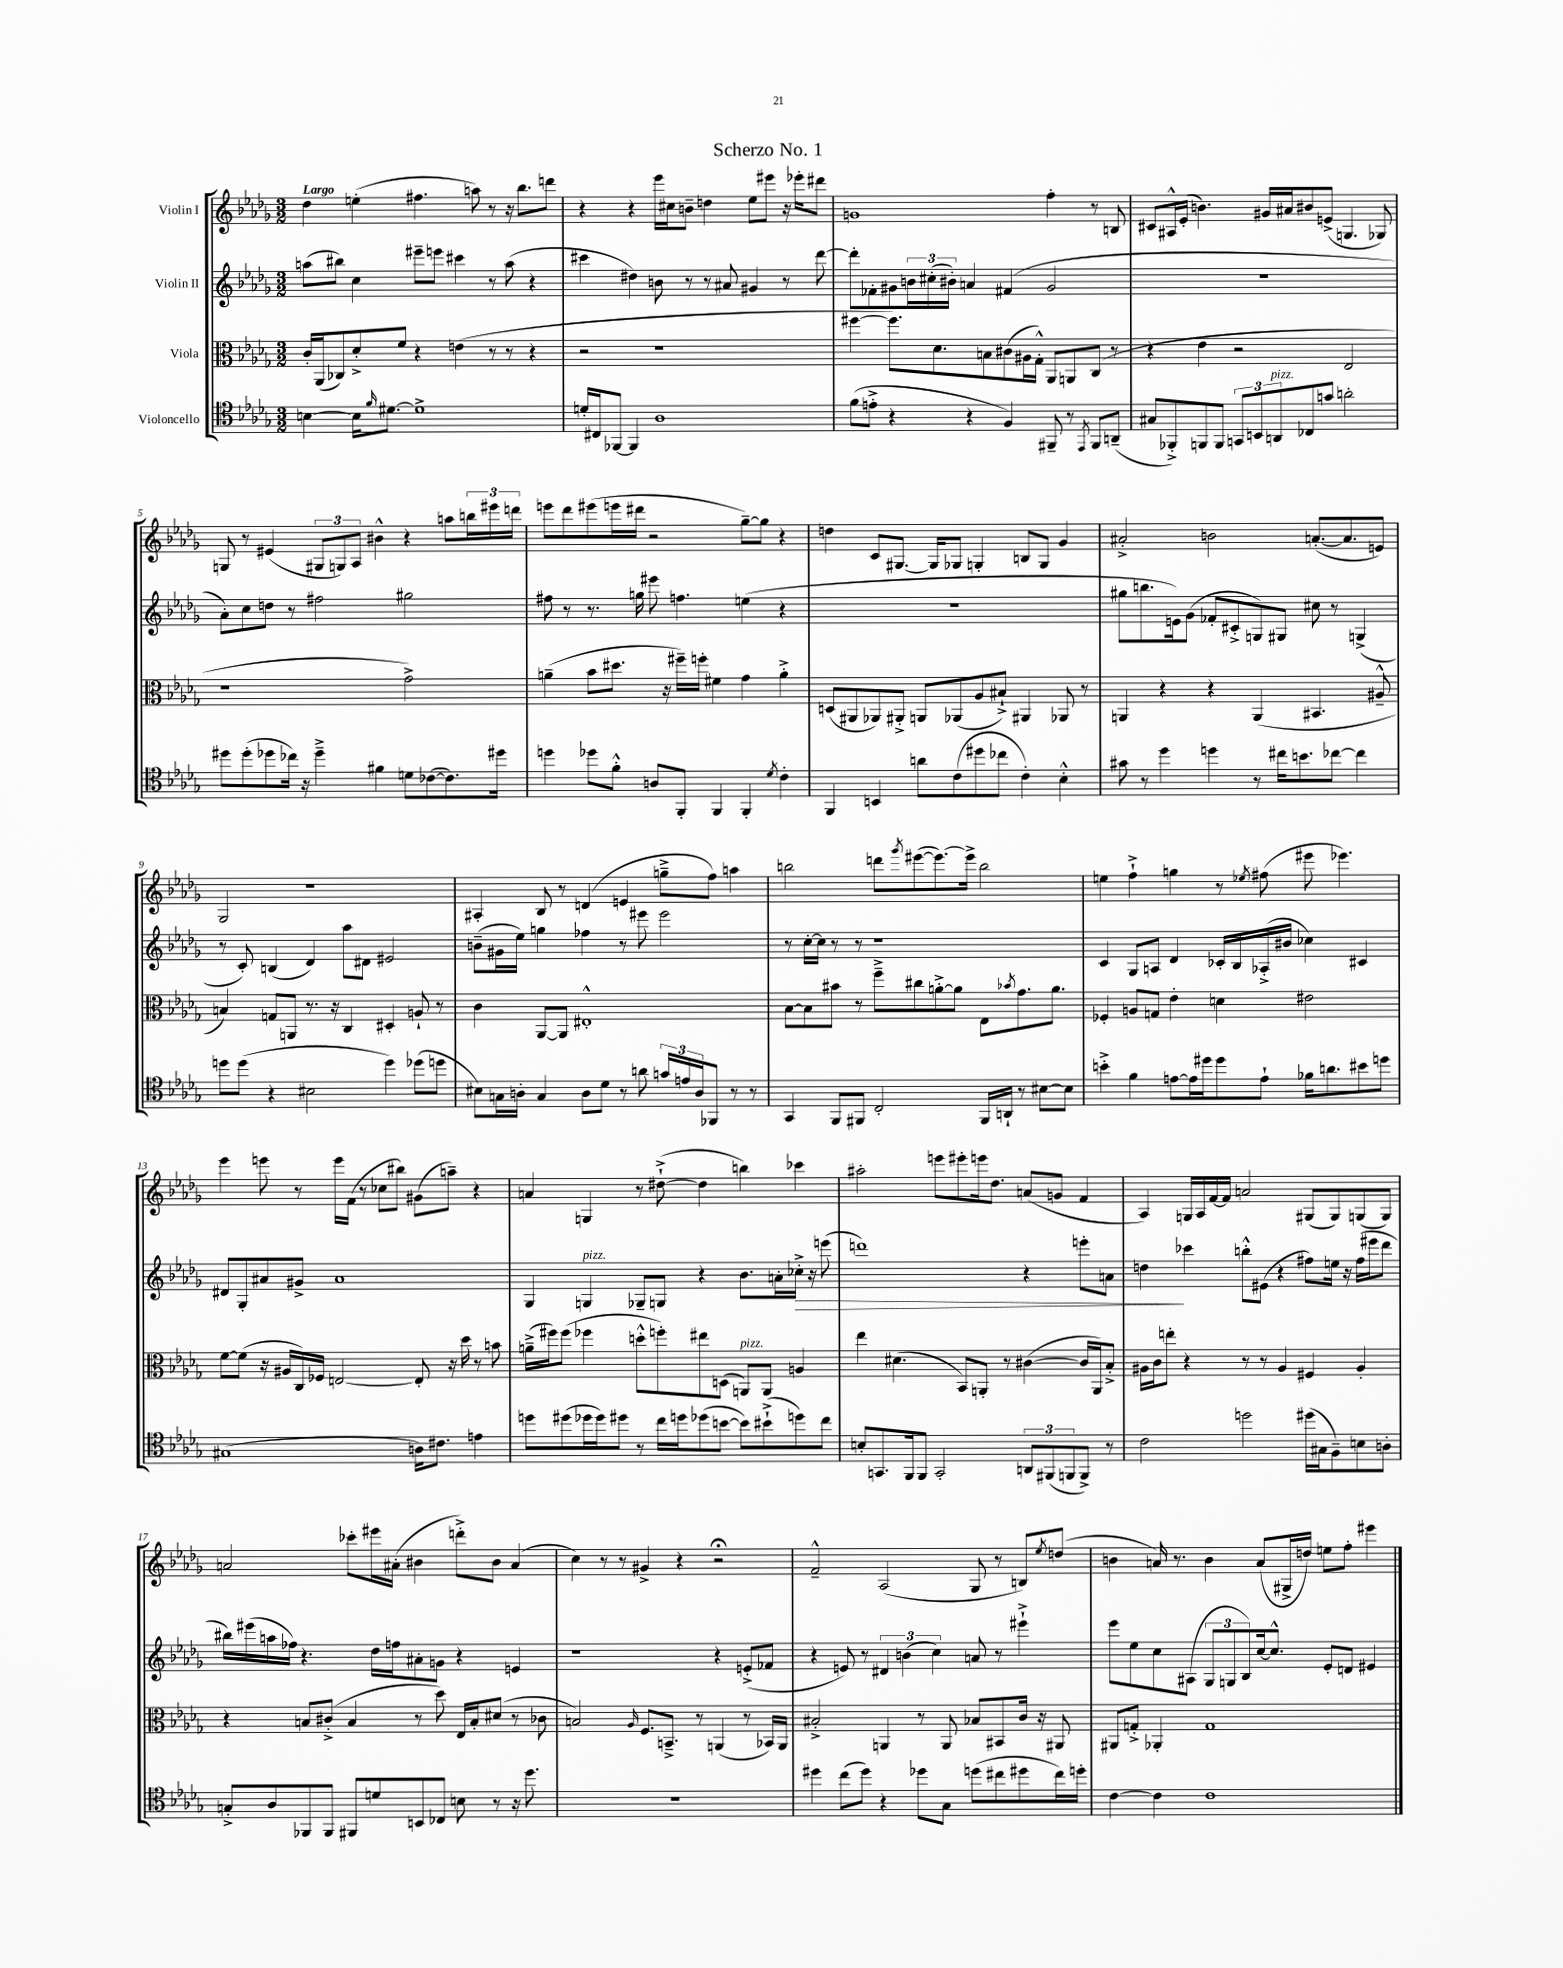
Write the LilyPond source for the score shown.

\header { title = "Scherzo No. 1" }
<<
\new StaffGroup <<
\new Staff = "s0" \with { instrumentName = "Violin I" } {
    \clef treble \key des \major \numericTimeSignature \time 3/2 \tempo "Largo"
    des''4 e''4-.( fis''4. a''8) r8 r16 bes''8. d'''8 |
    r4 r4 ees'''16 cis''16 b'8-- d''4 ees''8 eis'''8 r16 ees'''16-. dis'''8 |
    g'1 f''4-. r8 b8 |
    cis'8 ais16-^ ees'16-.( b'4.) gis'16 ais'16 bis'8 e'8->( g4. ges8) |
    g8 r8 eis'4( \tuplet 3/2 { gis8 g8) aes8 } bis'4-^ r4 a''8 \tuplet 3/2 { b''16 eis'''16 d'''16 } |
    e'''8 des'''8 eis'''8( e'''16 dis'''16 r2 ges''8~--) ges''8 r4 |
    d''4 c'8 gis8.~ gis16 ges8 g4-. b8 g8 ges'4 |
    ais'2-.-> b'2 a'8.~-.( a'8. e'8) |
    ges2 r1 |
    ais4-. bes8 r8 d'4( e'4 g''8---> f''8) a''4 |
    b''2 d'''8 \acciaccatura { ges'''8 } eis'''8~( eis'''8.~) eis'''16-> b''2 |
    e''4 f''4-!-> g''4 r8 \acciaccatura { ees''8 } fis''8( eis'''8 ees'''4.) |
    ees'''4 e'''8 r8 e'''16 f'16( r8 ces''8 bis''8) gis'8( a''8--) r4 |
    a'4 g4 r8 dis''8~-!->( dis''4 b''4) ces'''4 |
    ais''2-. e'''8 eis'''8-. e'''16 des''8. a'8( g'8 f'4 |
    aes4) g16 aes16 f'16~ f'16 a'2 gis8( gis8) g8( g8) |
    a'2 ces'''8-. eis'''16 ais'16-.( bis'4 d'''8-.->) bis'8 ais'4( |
    c''4) r8 r8 gis'4-> r4 r2\fermata |
    f'2---^ aes2( ges8 r8 b8) \acciaccatura { ees''8 } d''8( |
    b'4 a'16) r8. b'4 a'8( gis16-> d''16) e''8 f''8-. eis'''4 \bar "|." |
}
\new Staff = "s1" \with { instrumentName = "Violin II" } {
    \clef treble \key des \major \numericTimeSignature \time 3/2
    a''8( bis''8) c''4 eis'''8-- e'''8 cis'''4 r8 a''8( r4 |
    cis'''4 dis''4) b'8 r8 r8 ais'8 gis'4 r8 des'''8~ |
    des'''8-. fes'8-. gis'8 \tuplet 3/2 { b'16 cis''16-.( bis'16-.) } a'4 fis'4( gis'2 |
    R1. |
    aes'8-.) c''8 d''8 r8 fis''2 gis''2 |
    fis''8 r8 r8. g''16 eis'''8 f''4. e''4( r4 |
    R1. |
    gis''8 b''8. e'16) ges'8( fes'8-. cis'8-.-> g8) gis8 cis''8 r8 g4->( |
    r8 c'8-.) b4( des'4) aes''8 dis'8 eis'2 |
    b'8--( gis'16 ees''16) g''4 fes''4 r8 eis'''8 eis'''2 |
    r8 c''16~-. c''16 r8 r8 r1 |
    c'4 ges8 a8 des'4 ces'16-. bes16 aes16-.->( bis'16 ces''4) cis'4 |
    dis'8 ges8-. ais'8 gis'8-> ais'1 |
    ges4 g4^\markup { \italic "pizz." } ges8-- g8 r4 bes'8. a'16-. ces''16-.->\> r16 e'''8( |
    d'''1) r4 e'''8-. a'8 |
    d''4\! ces'''4 b''8-.-^ eis'8( r4 fis''8) e''16 r16 fis''16( eis'''16 des'''8 |
    bis''16) eis'''16( a''16 fes''16) r4. des''16 f''16 ais'8-. g'8 r4 e'4 |
    r1 r4 e'8-.->( fes'8 |
    r4 e'8) r8 \tuplet 3/2 { dis'4 b'4( c''4) } a'8 r8 eis'''4-!-> |
    ees'''8 ees''8 c''8 ais8( \tuplet 3/2 { ges8 g8 bes8) } c''16~ c''8.-^ ees'8-. d'8 eis'4 \bar "|." |
}
\new Staff = "s2" \with { instrumentName = "Viola" } {
    \clef alto \key des \major \numericTimeSignature \time 3/2
    c'16-. aes,16( ces8) des'8-.-> f'8 r4 e'4( r8 r8 r4 |
    r2 r1 |
    fis''4~ fis''8.) des'8. b8 cis'8( ais16 ges16-.-^) aes,8 a,8 c8( r8 |
    r4 ees'4 r2 ees2 |
    r1 ges'2->) |
    a'4--( bes'8 dis''8. r16 fis''16--) f''16-. fis'4 ges'4 a'4-.-> |
    d8( ais,8 aes,8) ais,8-.-> a,8 aes,8( aes8 bis8-!->) ais,4 aes,8 r8 |
    a,4 r4 r4 a,4( bis,4. ais8---^ |
    b4) g8 a,8 r8. r16 c4 dis4-. a8-! r8 |
    c'4 aes,8~ aes,8 eis1-.-^ |
    bes8~ bes8 bis'8 r8 f''8---> cis''8 a'8~-.-> a'8 ees8 \acciaccatura { bes'8 } ges'8. a'8. |
    fes4-. a8 g8 ees'4-. d'4 eis'2 |
    f'8~ f'8( r16 ais16 c16) fes16 e2~ e8-. r16 des''16 r8 b'8 |
    a'16--->( fis''16) fis''8( fes''4 d''8-.-^ f''8-.) eis''8 d8( a,8^\markup { \italic "pizz." }) a,8 a4 |
    ees''4 dis'4.( bes,8) a,8-. r8 cis'4~( cis'16 a,16) bes8-.-> |
    ais16 c'16 e''8-. r4 r8 r8 ais4 fis4 ais4-. |
    r4 b8 cis'8-.->( b4 r8 des''8) ees16 b16-. dis'8( r8 ces'8 |
    b2) \grace { aes16 } f8. b,8.---> r8 a,4( r8 bes,16) a,16 |
    bis2-.-> a,4 r8 a,8 bes8 bis,8 c'16 r16 ais,8 |
    ais,8 g8-.-> aes,4-. g1 \bar "|." |
}
\new Staff = "s3" \with { instrumentName = "Violoncello" } {
    \clef tenor \key des \major \numericTimeSignature \time 3/2
    b4~ b16 \grace { f'16 } dis'8.~ dis'1-> |
    d'16-. cis16 fes,8~ fes,4 aes1 |
    f'8( e'8-.-> r4 r4 f4) fis,8-- r8 \acciaccatura { ees,8 } fis,8 a,8--( |
    gis8 fes,8-.->) f,8 f,8 \tuplet 3/2 { g,8 b,8 a,8^\markup { \italic "pizz." } } ces8 g'8 a'2-. |
    dis''8 dis''8-.( des''8 ces''16) r16 des''4---> fis'4 d'8 ces'8~( ces'8.) dis''16 |
    d''4 des''8 f'8-.-^ a8 f,8-. f,4 f,4-. \acciaccatura { des'8 } c'4-. |
    f,4 b,4 a'8 c'8( dis''8 ces''8 c'4-.) bes4-.-^ |
    gis'8 r8 des''4 d''4 r8 cis''16 b'8. ces''8~ ces''4 |
    d''8 d''8( r4 bis2 d''4) des''8( d''8 |
    bis8) g16 a16-. g4 a8 des'8 r8 a'8 \tuplet 3/2 { g'16 e'16 a16 } fes,8 r8 r8 |
    ges,4 f,8 fis,8 c2-. fis,16 a,16-! r8 bis8~ bis8 |
    b'4-.-> f'4 e'8~ e'16 dis''16 dis''8 e'8-! fes'16 a'8. bis'8 d''8 |
    gis1( a16) cis'8. e'4 |
    d''8 dis''8( des''16 des''16) dis''8 r8 c''16 d''16 des''8( b'8~ b'8) bis'8-!->( d''8) c''8 |
    b8-. g,8. f,16 f,8 g,2-. \tuplet 3/2 { a,8 fis,8( f,8 } f,8->) r8 |
    c'2 d''2 dis''16( gis16 f8--) b8 a8-. |
    g8-.-> aes8 fes,8 fes,8 fis,8 d'8 b,8 ces8 b8 r8 r16 des''8. |
    R1. |
    dis''4 c''8( dis''8) r4 des''8 ges8 d''8( cis''8 dis''8 cis''16) d''16-. |
    c'4~ c'4 c'1 \bar "|." |
}
>>
>>
